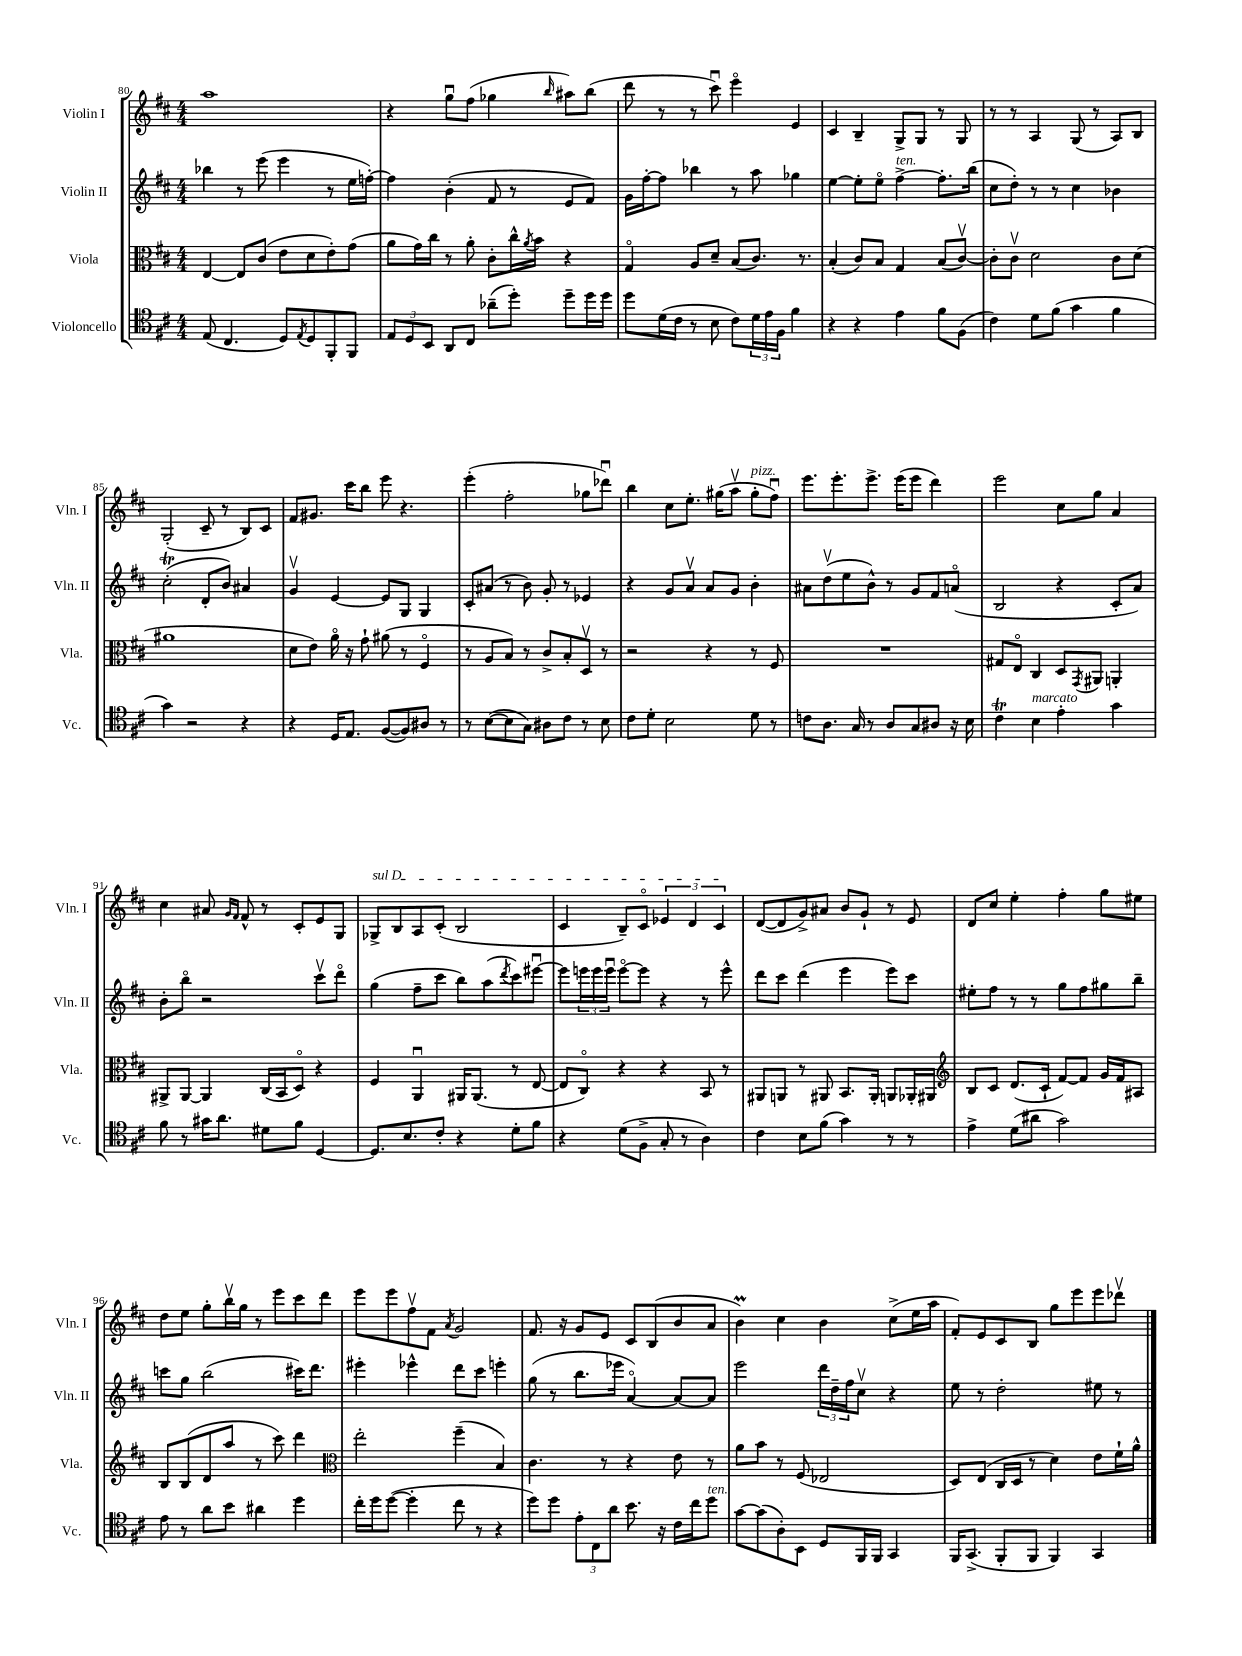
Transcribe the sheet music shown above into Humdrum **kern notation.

**kern	**kern	**kern	**kern
*staff4	*staff3	*staff2	*staff1
*clefC4	*clefC3	*clefG2	*clefG2
*k[f#c#]	*k[f#c#]	*k[f#c#]	*k[f#c#]
*M4/4	*M4/4	*M4/4	*M4/4
(8E	[4E	4bb-	1aa
4.C#	.	.	.
.	8E]	8r	.
.	(8c#	(8eee	.
8D)	8e	4eee	.
8qE	.	.	.
8D	8d	.	.
8FF#'	8e')	8r	.
8FF#	(8g	16ee	.
.	.	[16ff')	.
=	=	=	=
12E	8a	4ff]	4r
12D	.	.	.
.	16g)	.	.
12BB	.	.	.
.	16cc#	.	.
8AA	8r	(4b'	8ggu
8C#	8a'	.	(8ff#
(8a-~	8c#'	8f#	4gg-
8dd')	16cc#^^	8r	.
.	8qa	.	.
.	16b	.	.
.	.	.	16qqbb
8dd~	4r	8e	8aa#)
16dd	.	8f#)	(8bb
16dd	.	.	.
=	=	=	=
8dd	4Go	16g	8ddd
.	.	[16ff#'	.
(16d	.	8ff#]	8r
16c#	.	.	.
8r	8A	4bb-	8r
8B	8d~	.	8ccc#u)
8c#)	(8B	8r	4eeeo
24d	8.c#)	8aa	.
24e	.	.	.
24F#	.	.	.
4f#	.	4gg-	4e
.	8.r	.	.
=	=	=	=
4r	(4B'	[4ee	4c#
4r	8c#)	8ee']	4B~
.	8B	8eeo	.
4e	4G	[4ff#^	8G^
.	.	.	8G
8f#	(8B	8.ff#']	8r
(8F#	[8c#v)	.	8G
.	.	(16bb	.
=	=	=	=
4c#)	8c#']	8cc#	8r
.	8c#v	8dd')	8r
8d	2d	8r	4A
(8f#	.	8r	.
4g	.	4cc#	(8G
.	.	.	8r
4f#	8c#	4b-	8A)
.	(8d	.	8B
=	=	=	=
4g)	1a#	(2cc#'	(2G'
2r	.	.	.
.	.	8d'	8c#~
.	.	8b)	8r
4r	.	4a#	8B)
.	.	.	8c#
=	=	=	=
4r	8d	4gv	8f#
.	8e)	.	8.g#
16D	16ao	[4e	.
8.E	16r	.	16ccc#
.	8g`	.	8bb
([8F#	(8a#	8e]	8eee
8F#])	8r	8G	4.r
8A#	4F#o	4G	.
8r	.	.	.
=	=	=	=
8r	8r	8c#'	(4eee'
([8B	8A	(8a#	.
8B]	8B)	8r	2ff#'
8G)	8r	8b)	.
8A#	8c#^	8g'	.
8c#	8B'	8r	.
8r	8Dv	4e-	8gg-
8B	8r	.	8ddd-u)
=	=	=	=
8c#	2r	4r	4bb
8d'	.	.	.
2B	.	8g	8cc#
.	.	8av	8.ee'
.	4r	8a	.
.	.	.	(16gg#
.	.	8g	8aav
8d	8r	4b'	8gg#'
8r	8F#	.	8ff#u)
=	=	=	=
8c	1r	8a#	8.eee
8.A	.	(8ddv	.
.	.	.	8.eee'
.	.	8ee	.
16G	.	.	.
8r	.	8b^^)	8.eee^
8A	.	8r	.
.	.	.	(16eee
8G	.	8g	8eee
8A#	.	8f#	4ddd)
16r	.	(8ao	.
16B	.	.	.
=	=	=	=
4c#	8G#	2B	2eee
.	8Eo	.	.
4B	4C#	.	.
4e'	8D	4r	8cc#
.	8qGG	.	.
.	8AA#	.	8gg
4g	4AA'	8c#'	4a
.	.	8a)	.
=	=	=	=
8f#	8AA#^	8b'	4cc#
8r	[8AA#	8bbo	.
16g#	4AA#]	2r	8a#
8.a	.	.	.
.	.	.	16qqg
.	.	.	16qqf#
.	.	.	8f#^^
8d#	(16C#	.	8r
.	16BB	.	.
8f#	8Do)	.	8c#'
[4D	4r	8ccc#v	8e
.	.	8dddo	8G
=	=	=	=
8.D]	4F#	(4gg	8G-^
.	.	.	8B
8.B	.	.	.
.	4AAu	8ff#~	8A
8c#'	.	8ccc#	(8c#'
4r	16AA#	8bb)	2B
.	(8.AA#	.	.
.	.	(8aa	.
.	.	8qddd	.
8d'	8r	8ccc#)	.
8f#	[8E	[8eee#u	.
=	=	=	=
4r	8E]	8eee#]	4c#
.	8C#o)	24eee	.
.	.	24eee	.
.	.	24eeeu	.
(8d	4r	[8eeeo	8B~)
8F#^	.	8eee]	8c#o
8G'	4r	4r	6e-
8r	.	.	.
.	.	.	6d
4A)	8BB	8r	.
.	.	.	6c#
.	8r	8eee^^	.
=	=	=	=
4c#	8AA#	8ddd	([8d
.	8AA	8ccc#	8d]
8B	8r	(4ddd	8g^)
(8f#	8AA#	.	8a#
4g)	8.BB	4eee	8b
.	.	.	8g`
.	16AA#'	.	.
8r	8AA	8eee)	8r
8r	16AA-'	8ccc#	8e
.	16AA#	.	.
=	=	=	=
*	*clefG2	*	*
4e^	8B	8ee#'	8d
.	8c#	8ff#	8cc#
(8d	(8.d	8r	4ee'
8a#	.	8r	.
.	16c#`	.	.
2g)	[8f#)	8gg	4ff#'
.	8f#]	8ff#	.
.	16g	8gg#	8gg
.	16f#	.	.
.	8A#	8bb~	8ee#
=	=	=	=
8e	8B	8ccc	8dd
8r	(8B	8gg	8ee
8a	8d	(2bb	8gg'
8b	8aa	.	16bbv
.	.	.	16gg
4a#	8r	.	8r
.	8ccc#)	.	8eee
4dd	4ddd	16ccc#)	8ccc#
.	.	8.ddd	.
.	.	.	8ddd
=	=	=	=
*	*clefC3	*	*
16cc#'	2ee'	4eee#'	8eee
16dd	.	.	.
([8dd	.	.	8eee
4dd']	.	4eee-^^	8ff#v
.	.	.	8f#
.	.	.	8qa
8cc#	(4ff#~	8ddd	2g
8r	.	8ccc#	.
4r	4B)	4eee'	.
=	=	=	=
8dd)	4.c#	(8gg	8.f#
8dd	.	8r	.
.	.	.	16r
12e'	.	8.bb	8g
12C#	.	.	.
.	8r	.	8e
12a	.	.	.
.	.	16eee-	.
8.b	4r	[4ao)	8c#
.	.	.	(8B
16r	.	.	.
16c#	8e	8a_	8b
16cc#	.	.	.
8dd	8r	8a]	8a
=	=	=	=
[8g	8a	2eee	4b)
(8g]	8b	.	.
8A')	8r	.	4cc#
8BB	(8F#	.	.
8D	2E-	24ddd	4b
.	.	24dd~	.
.	.	24ff#	.
16FF#	.	8cc#v	.
16FF#	.	.	.
4GG	.	4r	(8cc#^
.	.	.	16ee
.	.	.	16aa
=	=	=	=
16FF#	8D)	8ee	8f#')
(8.GG^	.	.	.
.	(8E	8r	8e
8FF#'	16C#	2dd'	8c#
.	16D	.	.
8FF#	8r	.	8B
4FF#)	4d)	.	8gg
.	.	.	8eee
4GG	8e	8ee#	8eee
.	16f#`	8r	8ddd-v
.	16a^^	.	.
==	==	==	==
*-	*-	*-	*-
